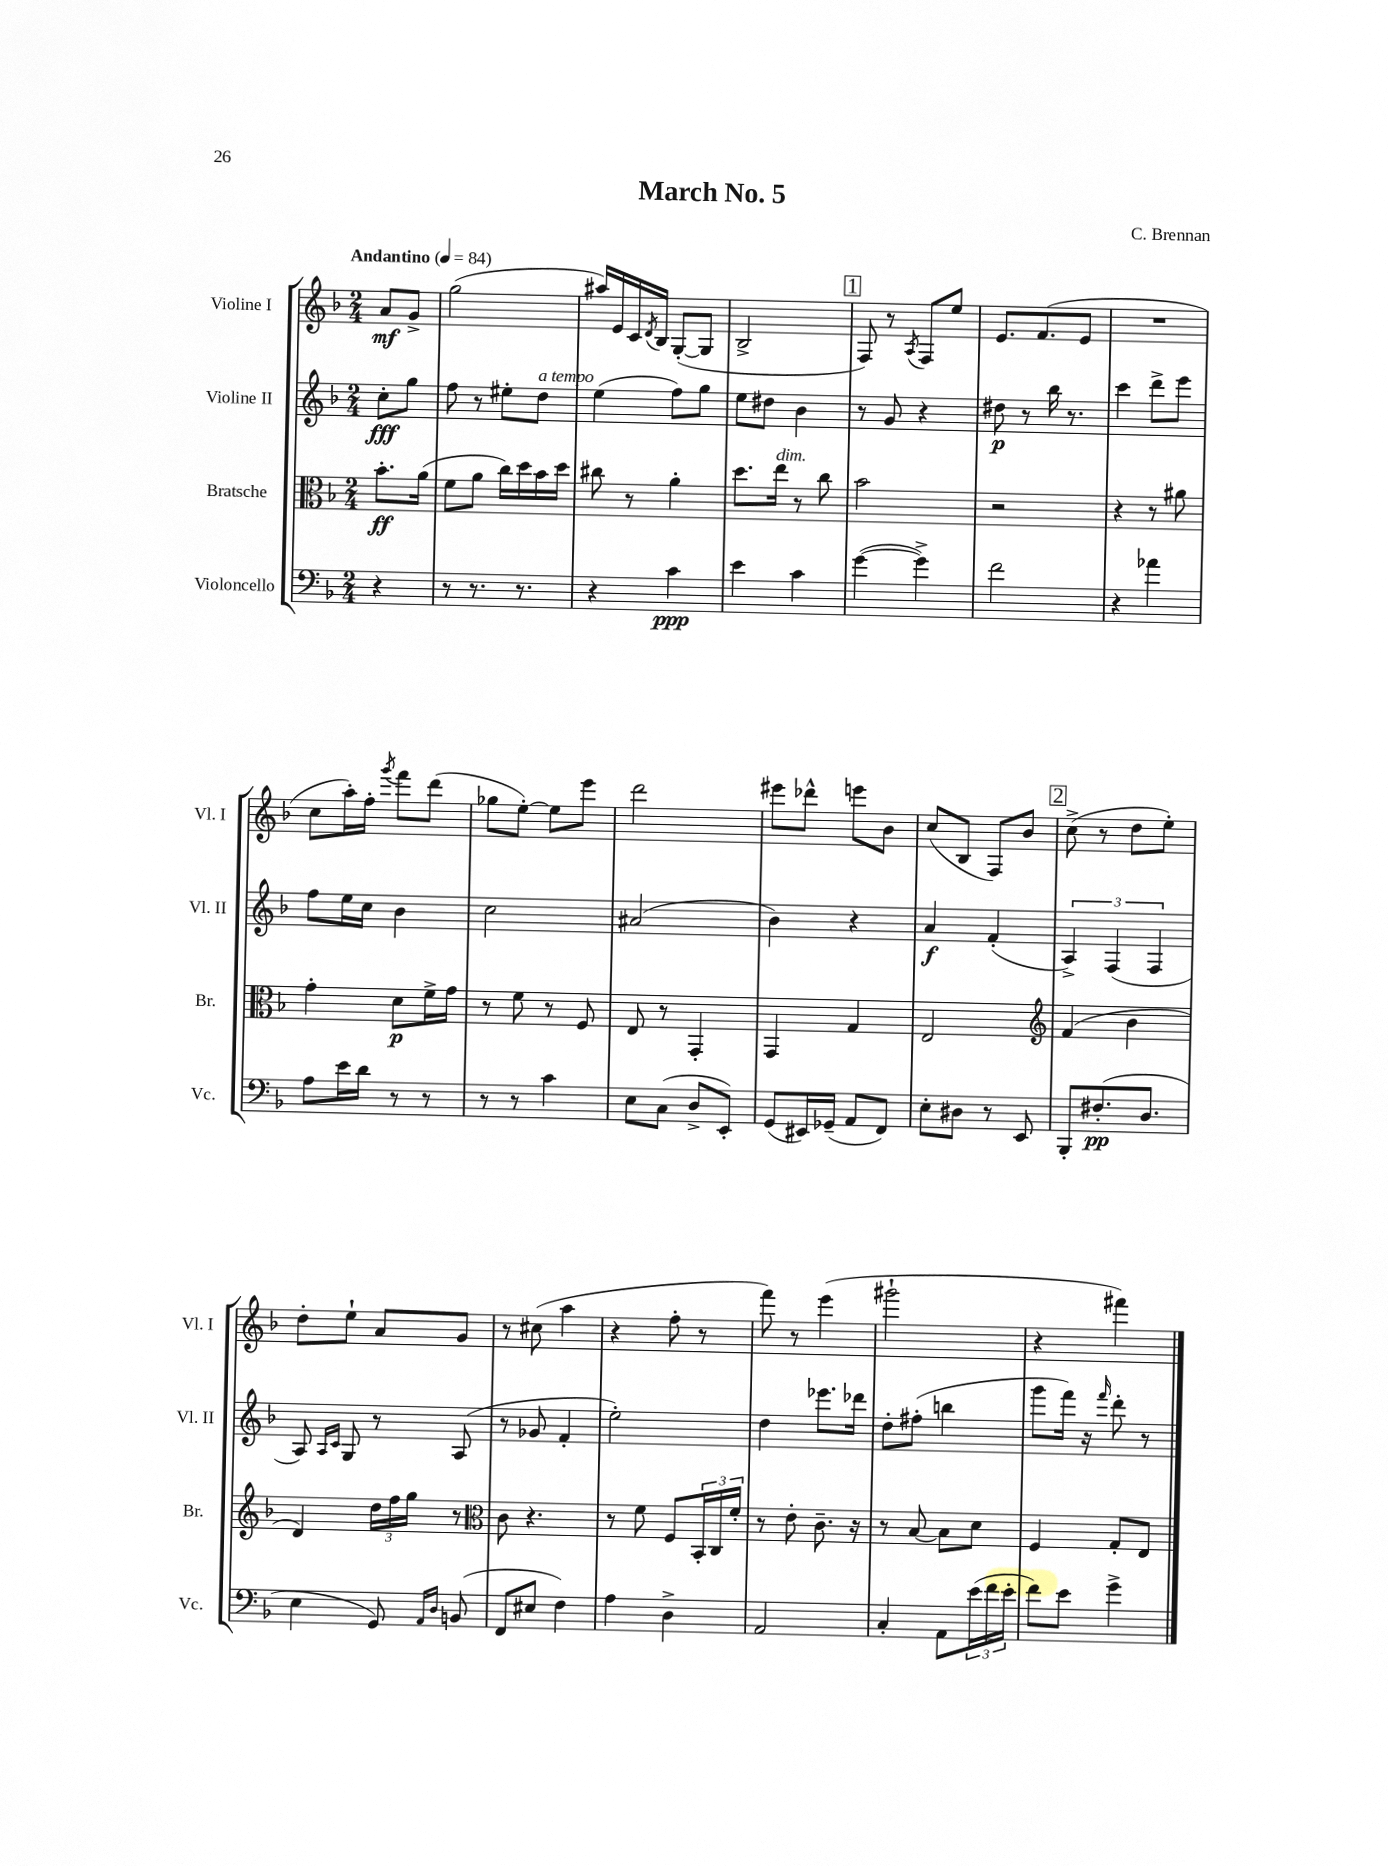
\header { title = "March No. 5" composer = "C. Brennan" }
<<
\new StaffGroup <<
\new Staff = "s0" \with { instrumentName = "Violine I" shortInstrumentName = "Vl. I" } {
    \clef treble \key f \major \numericTimeSignature \time 2/4 \partial 4 \tempo "Andantino" 4 = 84
    a'8\mf g'8-> |
    g''2( |
    ais''16) e'16 c'16 \acciaccatura { d'8 } bes16 g8~-.( g8 |
    bes2-> |
    \mark \markup { \box "1" } f8) r8 \acciaccatura { a8 } f8 e''8 |
    e'8. f'8.( e'8 |
    R2 |
    c''8 a''16-.) f''16-. \acciaccatura { g'''8 } f'''8 d'''8( |
    ges''8 e''8~-.) e''8 e'''8 |
    d'''2 |
    eis'''8 des'''8-^ e'''8 bes'8 |
    c''8( bes8 f8) bes'8 |
    \mark \markup { \box "2" } c''8->( r8 d''8 e''8-.) |
    d''8-. e''8-! a'8 g'8 |
    r8 cis''8( a''4 |
    r4 f''8-. r8 |
    f'''8) r8 e'''4( |
    gis'''2-! |
    r4 fis'''4) \bar "|." |
}
\new Staff = "s1" \with { instrumentName = "Violine II" shortInstrumentName = "Vl. II" } {
    \clef treble \key f \major \numericTimeSignature \time 2/4 \partial 4
    c''8-.\fff g''8 |
    f''8 r8 eis''8-. d''8^\markup { \italic "a tempo" } |
    e''4( f''8) g''8 |
    e''8 dis''8 bes'4 |
    \mark \markup { \box "1" } r8 g'8 r4 |
    dis''8\p r8 bes''16 r8. |
    c'''4 d'''8-> e'''8 |
    f''8 e''16 c''16 bes'4 |
    c''2 |
    ais'2( |
    bes'4) r4 |
    a'4\f f'4-.( |
    \mark \markup { \box "2" } \tuplet 3/2 { a4->) f4( f4 } |
    a8) \grace { a16 c'16 } g8 r8 a8( |
    r8 ges'8 f'4-. |
    e''2-.) |
    d''4 ees'''8. des'''16 |
    d''8-. fis''8-.( b''4 |
    g'''8 f'''16) r16 \grace { f'''16 } d'''8-. r8 \bar "|." |
}
\new Staff = "s2" \with { instrumentName = "Bratsche" shortInstrumentName = "Br." } {
    \clef alto \key f \major \numericTimeSignature \time 2/4 \partial 4
    bes'8.-.\ff a'16( |
    f'8 a'8 c''16) d''16 bes'16 d''16 |
    cis''8 r8 a'4-. |
    d''8. e''16^\markup { \italic "dim." } r8 c''8 |
    \mark \markup { \box "1" } bes'2 |
    r2 |
    r4 r8 ais'8 |
    g'4-. d'8\p f'16-> g'16 |
    r8 f'8 r8 f8 |
    e8 r8 g,4-. |
    g,4 g4 |
    e2 |
    \mark \markup { \box "2" } \clef treble f'4( bes'4 |
    d'4) \tuplet 3/2 { d''16 f''16 g''16 } r8 |
    \clef alto c'8 r4. |
    r8 f'8 f8 \tuplet 3/2 { bes,16-. c16 f'16-. } |
    r8 e'8-. c'8.-- r16 |
    r8 bes8~ bes8 d'8 |
    f4 g8-. e8 \bar "|." |
}
\new Staff = "s3" \with { instrumentName = "Violoncello" shortInstrumentName = "Vc." } {
    \clef bass \key f \major \numericTimeSignature \time 2/4 \partial 4
    r4 |
    r8 r8. r8. |
    r4 c'4\ppp |
    e'4 c'4 |
    \mark \markup { \box "1" } g'4~( g'4->) |
    f'2 |
    r4 aes'4 |
    a8 e'16 d'16 r8 r8 |
    r8 r8 c'4 |
    e8 c8( d8-> e,8-.) |
    g,8( eis,16) ges,16--( a,8 f,8) |
    e8-. dis8 r8 e,8 |
    \mark \markup { \box "2" } bes,,8-. fis8.-.\pp( d8. |
    e4 g,8) \grace { a,16 d16 } b,8( |
    f,8 eis8 f4) |
    a4 d4-> |
    a,2 |
    c4-. a,8 \tuplet 3/2 { e'16( f'16 e'16-. } |
    f'8) e'8 g'4-> \bar "|." |
}
>>
>>
\layout { \context { \Score \remove "Bar_number_engraver" } }
